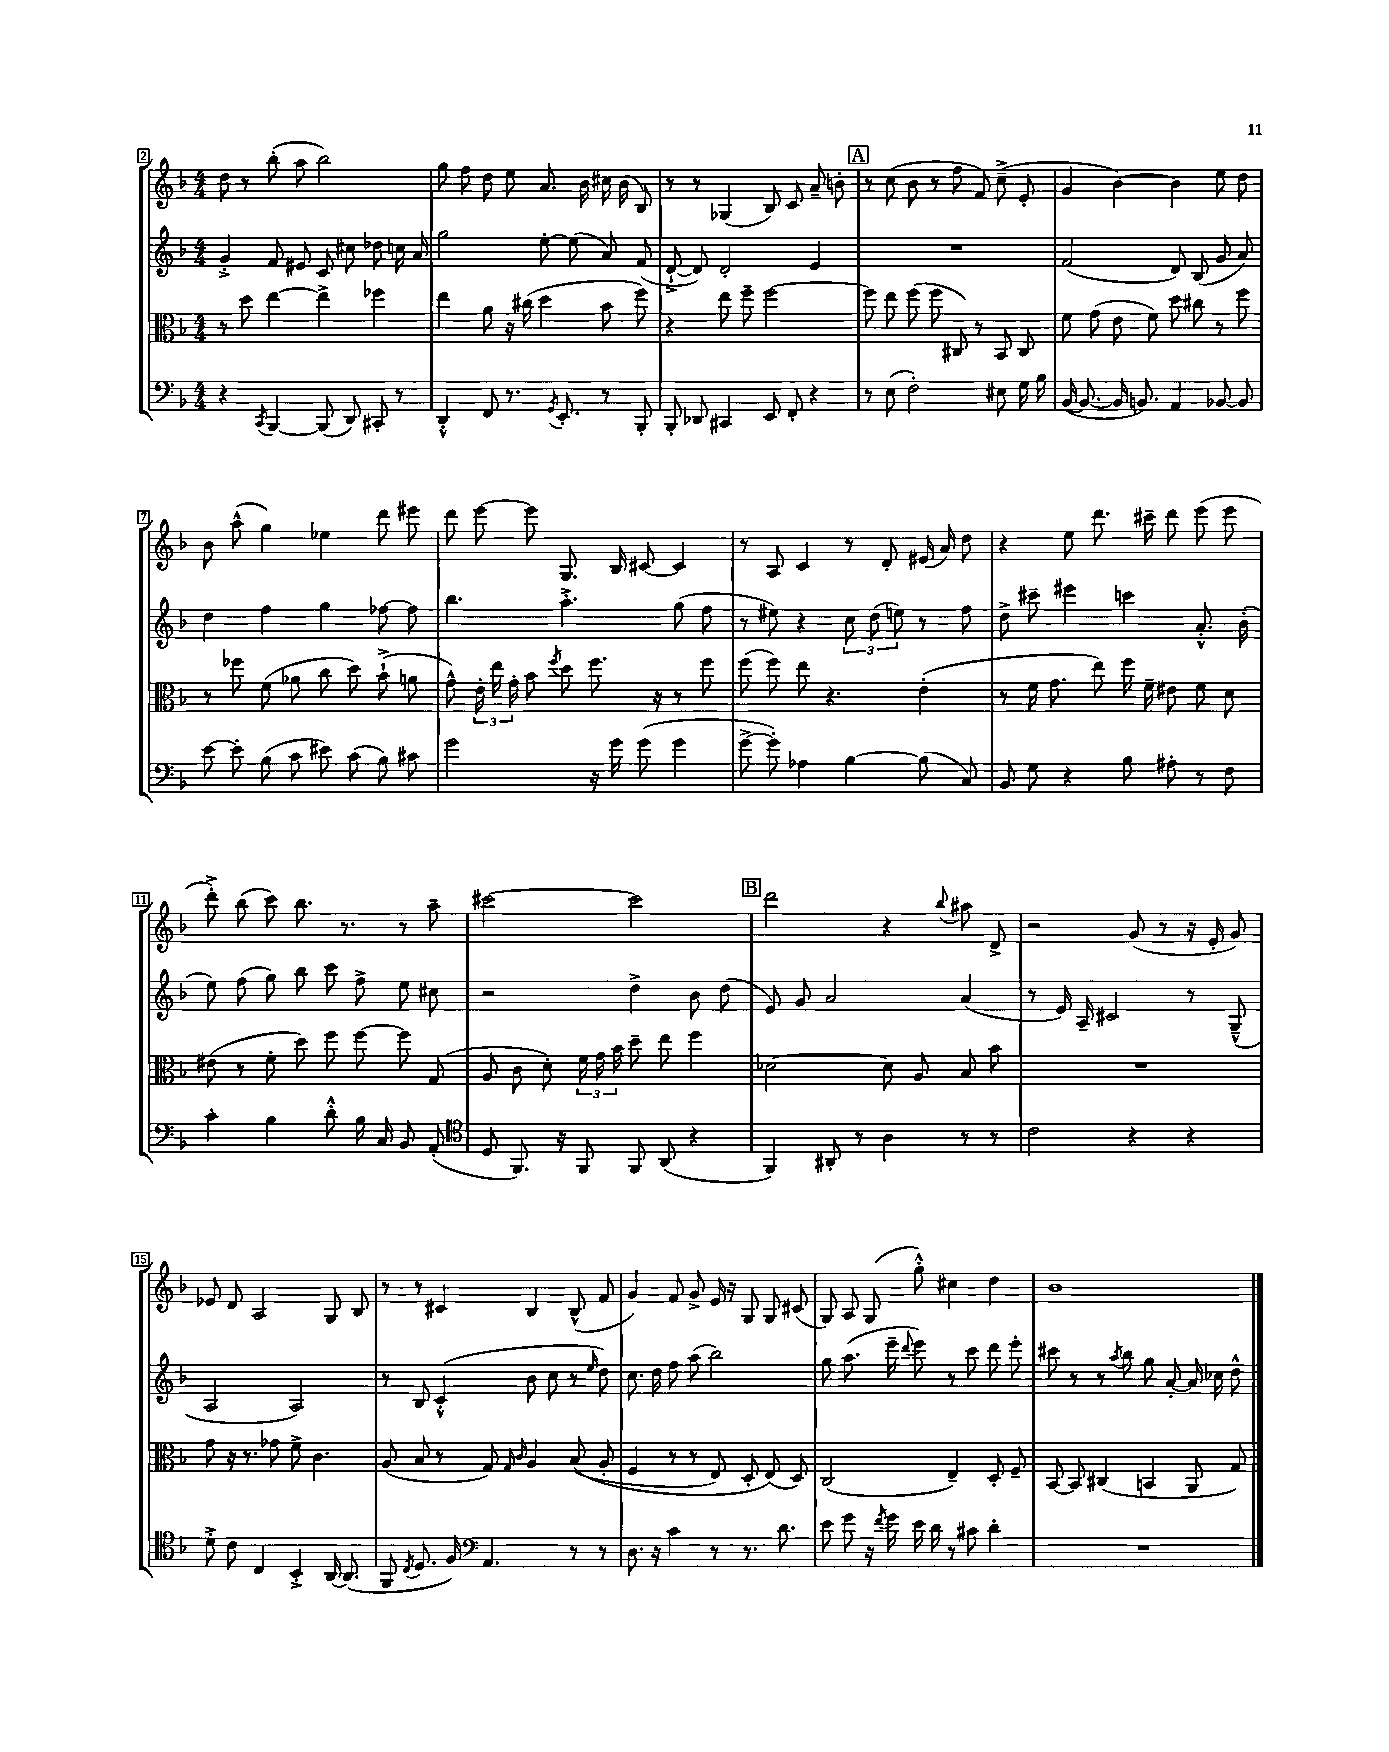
<<
\new StaffGroup <<
\new Staff = "s0" {
    \clef treble \key f \major \numericTimeSignature \time 4/4
    \autoBeamOff d''8 r8 bes''8-.( a''8 bes''2) |
    g''8 f''8 d''8 e''8 a'8. bes'16 cis''16 bes'16( bes8) |
    r8 r8 ges4( bes8) c'8 a'8-- b'8-. |
    \mark \markup { \box "A" } r8 c''8( bes'8 r8 f''8 f'8) c''8--->( e'8-. |
    g'4 bes'4~) bes'4 e''8 d''8 |
    bes'8 a''8-^( g''4) ees''4 d'''8 eis'''8 |
    d'''8 e'''8~ e'''8 g8. bes16 cis'8~ cis'4 |
    r8 a8 c'4 r8 d'8-. eis'16( a'16) d''8 |
    r4 e''8 d'''8. cis'''16-- d'''8 e'''8( e'''8 |
    d'''8-.->) bes''8( c'''8) bes''8. r8. r8 a''8-- |
    cis'''2~ cis'''2 |
    \mark \markup { \box "B" } d'''2 r4 \appoggiatura { bes''8 } ais''8 d'8-> |
    r2 g'8( r8 r16 e'16-. g'8) |
    ees'8 d'8 a2 g8 bes8 |
    r8 r8 cis'4 bes4 bes8-^( f'8 |
    g'4) f'8 g'8-> e'16 r16 g8 g8 cis'8( |
    g8) a8 g8( g''8-.-^) cis''4 d''4 |
    bes'1 \bar "|." |
}
\new Staff = "s1" {
    \clef treble \key f \major \numericTimeSignature \time 4/4
    \autoBeamOff g'4-.-> f'8 eis'8 c'8 cis''8 des''8 c''16 a'16 |
    g''2 e''8~-. e''8( a'8) f'8( |
    d'8~-!-> d'8) d'2-. e'4 |
    \mark \markup { \box "A" } R1 |
    f'2( d'8) bes8( g'8 a'8) |
    d''4 f''4 g''4 fes''8~ fes''8 |
    bes''4. a''4.-.-> g''8( f''8 |
    r8 eis''8) r4 \tuplet 3/2 { c''8 d''8( e''8) } r8 f''8 |
    d''8-> cis'''8-- eis'''4 c'''4 a'8.-.-^ bes'16-.( |
    e''8) f''8( g''8) bes''8 c'''8 f''8-> e''8 cis''8 |
    r2 d''4-> bes'8 d''8( |
    \mark \markup { \box "B" } e'8) g'8 a'2 a'4( |
    r8 e'16) a16-- cis'2 r8 g8---^( |
    a2 a2) |
    r8 bes8 c'4-.-^( bes'8 c''8 r8 \grace { e''16 } d''8) |
    c''8. d''16 f''8 a''8( bes''2) |
    g''8 a''8.( e'''16-- \appoggiatura { d'''8 } e'''8) r8 c'''8 d'''8 e'''8-. |
    cis'''8 r8 r8 \acciaccatura { a''8 } bes''8 g''8 a'8~-. a'16 ces''16 d''8-^ \bar "|." |
}
\new Staff = "s2" {
    \clef alto \key f \major \numericTimeSignature \time 4/4
    \autoBeamOff r8 d''8 e''4~ e''4-> fes''4 |
    e''4 a'8 r16 cis''16( d''4 bes'8 f''8) |
    r4 e''8 f''8-- f''2~ |
    \mark \markup { \box "A" } f''8 e''8 f''8( f''8 cis8) r8 bes,8 cis8 |
    f'8 g'8( e'8 f'8) d''8 cis''8 r8 f''8 |
    r8 fes''8 f'8( aes'8 c''8 d''8) bes'8-!->( a'8 |
    g'8-^) \tuplet 3/2 { e'16-. e''16 g'16-. } bes'8 \acciaccatura { f''8 } d''8 f''8. r16 r8 f''8 |
    f''8( f''8) e''8 r4. e'4-.( |
    r8 f'16 g'8. e''8) f''16 f'16-- eis'8 f'8 d'8 |
    eis'8( r8 f'8-. d''8) f''8 f''8~ f''8 g8( |
    a8 c'8 d'8-.) \tuplet 3/2 { f'16 g'16 bes'16 } d''8-- e''8 f''4 |
    \mark \markup { \box "B" } des'2~ des'8 a8 bes8 bes'8 |
    R1 |
    g'8 r16 r8. ges'8 f'8-> c'4. |
    a8( bes8 r8 g8) \grace { g16 c'16 } a4 bes8(\( a8-. |
    f4 r8 r8 e8) d8-. e8(\) d8) |
    c2( e4--) d8-. f8-- |
    bes,8~ bes,8 cis4( b,4 a,8 g8) \bar "|." |
}
\new Staff = "s3" {
    \clef bass \key f \major \numericTimeSignature \time 4/4
    \autoBeamOff r4 \acciaccatura { c,8 } bes,,4~ bes,,8( d,8) cis,8-. r8 |
    d,4-.-^ f,8 r8. \acciaccatura { g,8 } e,8.-. r8 bes,,8-. |
    bes,,8-. des,8 cis,4 e,8 f,8-. r4 |
    \mark \markup { \box "A" } r8 e8( f2-.) eis8 g16 bes16 |
    bes,16~( bes,8.~ bes,16 b,8.) a,4 bes,8~ bes,8 |
    e'8~ e'8-. bes8( c'8 eis'8) c'8( bes8) cis'8 |
    g'2 r16 g'16 g'8( g'4 |
    g'8~-> g'8-.) aes4 bes4~ bes8( c8) |
    bes,8 g8 r4 bes8 ais8-. r8 f8 |
    c'4-. bes4 d'8-.-^ bes16 c16 bes,8 a,8-.( |
    \clef tenor d8 f,8.) r16 f,8 f,8 a,8( r4 |
    \mark \markup { \box "B" } f,4) ais,8-. r8 a4 r8 r8 |
    c'2 r4 r4 |
    d'8-.-> c'8 c4 bes,4-.-> a,16~ a,8.( |
    f,8 \acciaccatura { c8 } d8. f16) \clef bass a,4. r8 r8 |
    d8. r16 c'4 r8 r8. d'8. |
    e'8 g'8 r16 \acciaccatura { f'8 } g'16 e'16 d'16 r8 cis'8 d'4-. |
    R1 \bar "|." |
}
>>
>>
\layout { \context { \Score currentBarNumber = #2 \override BarNumber.stencil = #(make-stencil-boxer 0.1 0.3 ly:text-interface::print) } }
